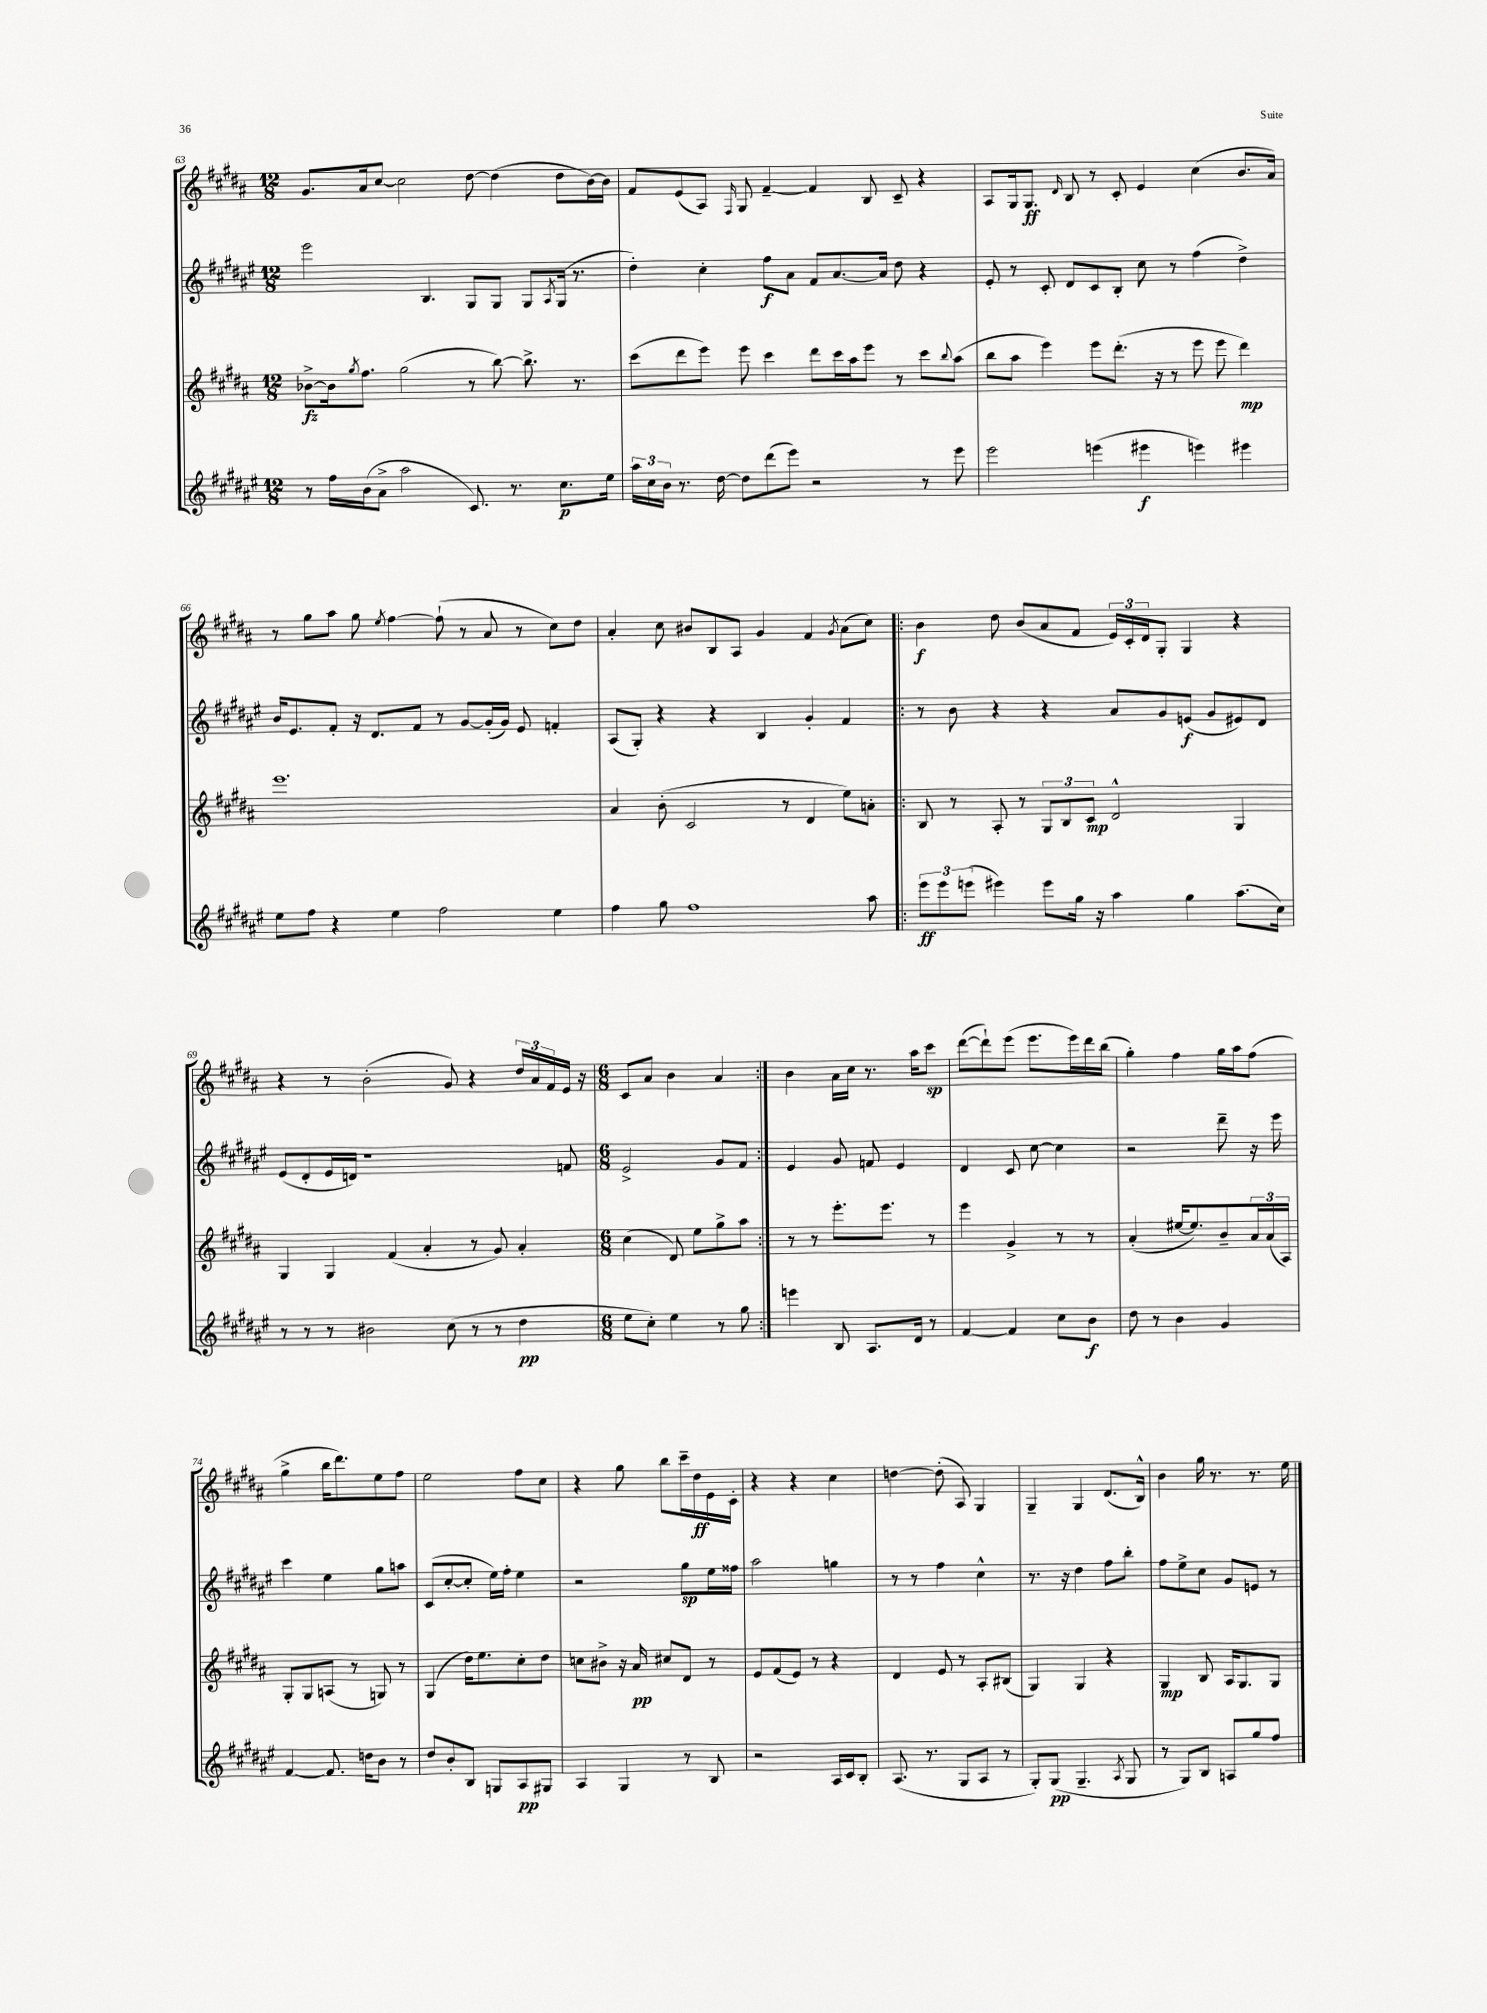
<<
\new StaffGroup <<
\new Staff = "s0" {
    \clef treble \key b \major \numericTimeSignature \time 12/8
    gis'8. ais'16 cis''8~ cis''2 dis''8~ dis''4( dis''8 b'16~) b'16 |
    fis'8 e'8( ais8) \grace { fis16 } gis8 fis'4~-- fis'4 b8 cis'8-- r4 |
    ais8 gis16 gis8.\ff \grace { dis'16 } b8 r8 cis'8-. e'4 cis''4( b'8. ais'16) |
    r8 gis''8 ais''8 gis''8 \acciaccatura { e''8 } fis''4~ fis''8-!( r8 ais'8 r8 cis''8) dis''8 |
    ais'4-. cis''8 bis'8 b8 ais8 gis'4 fis'4 \acciaccatura { gis'8 } ais'8( cis''8) |
    \repeat volta 2 { b'4\f dis''8 b'8( ais'8 fis'8 \tuplet 3/2 { e'16) cis'16-. dis'16 } gis8-. gis4 r4 |
    r4 r8 b'2-.( gis'8) r4 \tuplet 3/2 { dis''16 ais'16 fis'16 } e'16 r16 |
    \numericTimeSignature \time 6/8 cis'8 ais'8 b'4 ais'4 | }
    b'4 ais'16 cis''16 r8. ais''16 cis'''8\sp |
    dis'''8~( dis'''8-!) e'''8( e'''8. e'''16) dis'''16 b''16( |
    gis''4-.) fis''4 gis''16 ais''16 fis''8( |
    gis''4-> b''16 dis'''8.) e''8 fis''8 |
    e''2 fis''8 cis''8 |
    r4 gis''8 b''8 cis'''16-- dis''16\ff e'16 cis'16-. |
    r4 r4 cis''4 |
    d''4~ d''8-.( ais8) gis4 |
    gis4-- gis4 dis'8.( b16-^) |
    b'4 gis''16 r8. r8. e''16 \bar "|." |
}
\new Staff = "s1" {
    \clef treble \key fis \major \numericTimeSignature \time 12/8
    eis'''2 b4. gis8 gis8 gis8 \acciaccatura { ais8 } gis16( r8. |
    dis''4-.) cis''4-. fis''8\f ais'8 fis'8 ais'8.~ ais'16 dis''8 r4 |
    eis'8-. r8 cis'8-. dis'8 cis'8 b8-. cis''8 r8 fis''4( dis''4->) |
    b'16 eis'8. fis'8-. r16 dis'8. fis'8 r8 gis'8~ gis'16-.( gis'16) eis'8 f'4-. |
    ais8( gis8-.) r4 r4 b4 gis'4-. fis'4 |
    \repeat volta 2 { r8 b'8 r4 r4 ais'8 gis'8 e'8\f( gis'8 eis'8) dis'8 |
    eis'8( dis'8-. eis'16 d'16) r1 f'8 |
    \numericTimeSignature \time 6/8 eis'2-> gis'8 fis'8 | }
    eis'4 gis'8 f'8 eis'4 |
    dis'4 cis'8 cis''8~ cis''4 |
    r2 dis'''8-- r16 eis'''16 |
    cis'''4 eis''4 gis''8 a''8 |
    cis'8( cis''8~-. cis''8-. eis''16) fis''16-. eis''4 |
    r2 gis''8\sp eis''16 fisis''16 |
    ais''2 g''4 |
    r8 r8 fis''4 cis''4-^ |
    r8. r16 dis''4 fis''8 b''8-. |
    fis''8 eis''8-> cis''8 gis'8 e'8 r8 \bar "|." |
}
\new Staff = "s2" {
    \clef treble \key b \major \numericTimeSignature \time 12/8
    bes'8~->\fz bes'16 \acciaccatura { gis''8 } fis''8. gis''2( r8 b''8~) b''8.-> r8. |
    cis'''8( dis'''8 e'''8) e'''8 cis'''4 dis'''8 cis'''16 ais''16 e'''8 r8 cis'''8 \appoggiatura { b''8 } ais''8( |
    b''8 ais''8 e'''4) e'''8 dis'''8.-.( r16 r8 e'''8 e'''8 dis'''4\mp) |
    e'''1. |
    ais'4 b'8-.( cis'2 r8 dis'4 e''8) a'8-. |
    \repeat volta 2 { b8 r8 ais8-. r8 \tuplet 3/2 { gis8 b8 cis'8\mp } dis'2-^ gis4 |
    gis4 gis4 fis'4( ais'4-. r8 gis'8) ais'4-. |
    \numericTimeSignature \time 6/8 cis''4( dis'8) e''8 gis''8-> ais''8 | }
    r8 r8 e'''8.-. e'''8. r8 |
    e'''4 gis'4-> r8 r8 |
    ais'4-.( eis''16~ eis''8.) b'8-- \tuplet 3/2 { ais'16 ais'16( ais16) } |
    gis8-. gis8 a8( r8 g8) r8 |
    gis4( dis''16) e''8. cis''8-. dis''8 |
    c''8 bis'8-> r16 ais'16\pp cis''8 dis'8 r8 |
    e'8 fis'8( e'8) r8 r4 |
    dis'4 e'8 r8 ais8-. bis8( |
    gis4) gis4 r4 |
    gis4\mp b8 ais16 gis8. gis8 \bar "|." |
}
\new Staff = "s3" {
    \clef treble \key fis \major \numericTimeSignature \time 12/8
    r8 fis''16 b'16( ais'8-> ais''2 cis'8.) r8. cis''8.\p eis''16 |
    \tuplet 3/2 { ais''16 cis''16 b'16 } r8. dis''16~ dis''8 dis'''8( eis'''8) r2 r8 eis'''8 |
    eis'''2 e'''4( eis'''4\f e'''4) eis'''4 |
    eis''8 fis''8 r4 eis''4 fis''2 eis''4 |
    fis''4 gis''8 fis''1 ais''8 |
    \repeat volta 2 { \tuplet 3/2 { eis'''8\ff eis'''8 e'''8( } eis'''4) eis'''8 gis''16 r16 ais''4 gis''4 ais''8.( cis''16) |
    r8 r8 r8 bis'2 cis''8( r8 r8 dis''4\pp |
    \numericTimeSignature \time 6/8 eis''8 cis''8-.) eis''4 r8 gis''8 | }
    e'''4 b8 ais8. dis'16 r8 |
    fis'4~ fis'4 cis''8 b'8\f |
    dis''8 r8 b'4 gis'4 |
    fis'4~ fis'8. d''16 b'8 r8 |
    dis''8 b'8-. b8 g8 ais8\pp gis8 |
    ais4 gis4 r8 b8 |
    r2 ais16 cis'16 b8-. |
    ais8.( r8. gis8 ais8 r8 |
    gis8-.) gis8\pp( gis4.-- \acciaccatura { ais8 } gis8 |
    r8 gis8) b8 a8 gis''8 fis''8 \bar "|." |
}
>>
>>
\layout { \context { \Score currentBarNumber = #63 } }
